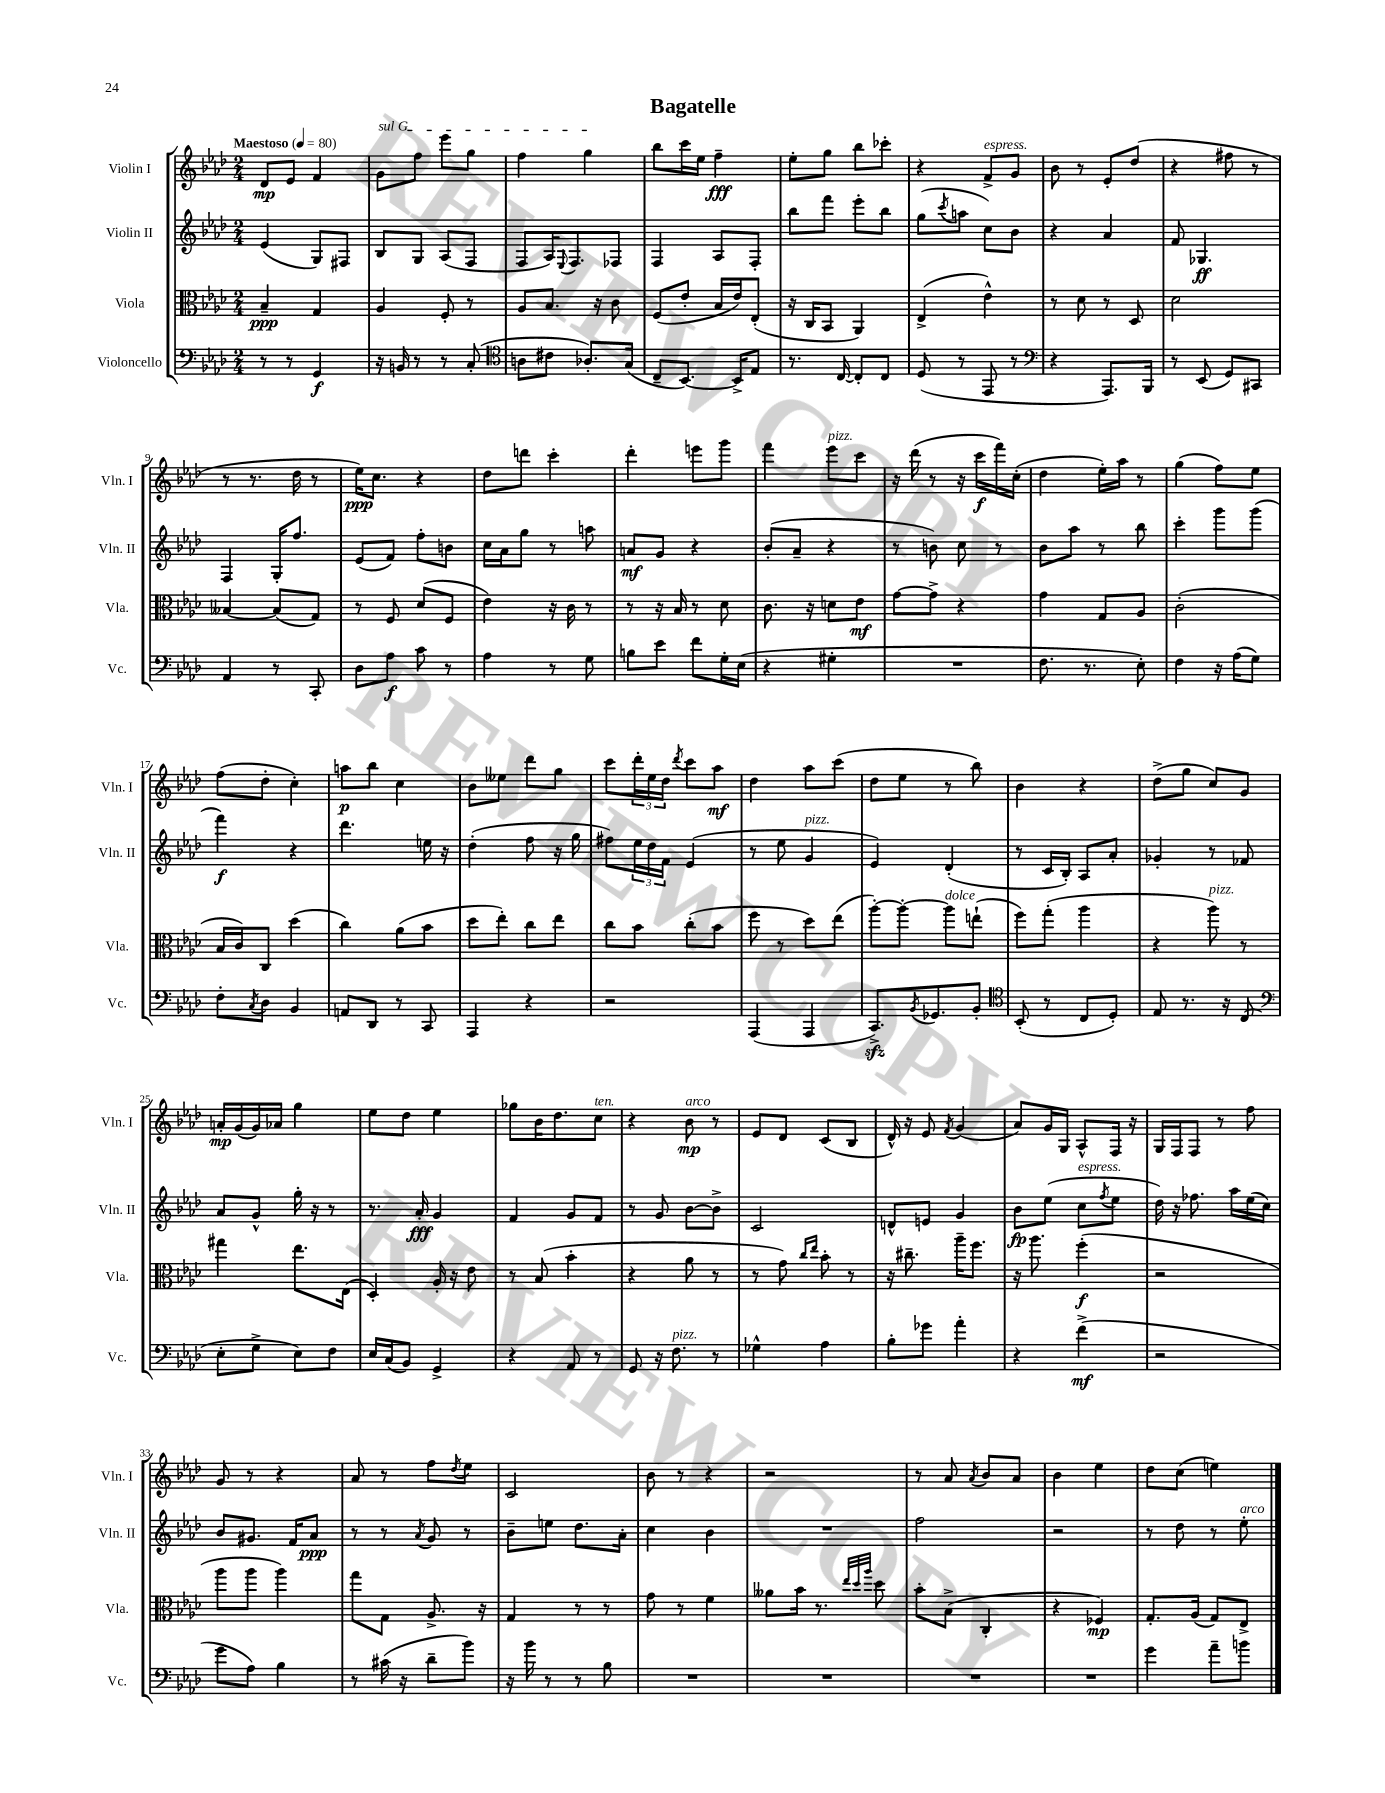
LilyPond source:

\header { title = "Bagatelle" }
<<
\new StaffGroup <<
\new Staff = "s0" \with { instrumentName = "Violin I" shortInstrumentName = "Vln. I" } {
    \clef treble \key aes \major \numericTimeSignature \time 2/4 \tempo "Maestoso" 4 = 80
    des'8\mp ees'8 f'4 |
    \once \override TextSpanner.bound-details.left.text = \markup { \italic "sul G" } g'8\startTextSpan f''8 ees'''8 g''8 |
    f''4 g''4\stopTextSpan |
    bes''8 c'''16 ees''16 f''4--\fff |
    ees''8-. g''8 bes''8 ces'''8-. |
    r4 f'8->^\markup { \italic "espress." } g'8 |
    bes'8 r8 ees'8-. des''8( |
    r4 fis''8 r8 |
    r8 r8. des''16 r8 |
    ees''16\ppp) c''8. r4 |
    des''8 d'''8 c'''4-. |
    des'''4-. e'''8 g'''8 |
    f'''4 ees'''8^\markup { \italic "pizz." } c'''8 |
    r16 des'''16( r8 r16 c'''16\f f'''16) c''16-.( |
    des''4 ees''16-.) aes''16 r8 |
    g''4( f''8) ees''8 |
    f''8( des''8-. c''4-.) |
    a''8\p bes''8 c''4 |
    bes'8 eeses''8 des'''8 g''8 |
    c'''8 \tuplet 3/2 { des'''16-. ees''16 des''16 } \acciaccatura { des'''8 } c'''8 aes''8\mf |
    des''4 aes''8 c'''8( |
    des''8 ees''8 r8 bes''8) |
    bes'4 r4 |
    des''8->( g''8 c''8) g'8 |
    a'16-.\mp g'16( g'16) aes'16 g''4 |
    ees''8 des''8 ees''4 |
    ges''8 bes'16 des''8. c''8^\markup { \italic "ten." } |
    r4 bes'8\mp^\markup { \italic "arco" } r8 |
    ees'8 des'8 c'8( bes8 |
    des'16-^) r16 ees'8 \acciaccatura { f'8 } g'4( |
    aes'8) g'16 g16 aes8-^ f16 r16 |
    g16 f16 f8 r8 f''8 |
    g'8 r8 r4 |
    aes'8 r8 f''8 \acciaccatura { des''8 } ees''8 |
    c'2 |
    bes'8 r8 r4 |
    r2 |
    r8 aes'8 \acciaccatura { aes'8 } bes'8 aes'8 |
    bes'4 ees''4 |
    des''8 c''8( e''4) \bar "|." |
}
\new Staff = "s1" \with { instrumentName = "Violin II" shortInstrumentName = "Vln. II" } {
    \clef treble \key aes \major \numericTimeSignature \time 2/4
    ees'4( g8) fis8 |
    bes8 g8 aes8( f8 |
    f8 aes16) \appoggiatura { ees8 } f8. fes8 |
    f4 aes8 f8-. |
    bes''8 f'''8 ees'''8-. bes''8 |
    g''8( \acciaccatura { c'''8 } a''8 c''8) bes'8 |
    r4 aes'4 |
    f'8 ges4.\ff |
    f4 g16-. f''8. |
    ees'8( f'8) f''8-. b'8 |
    c''16 aes'16 g''8 r8 a''8 |
    a'8\mf g'8 r4 |
    bes'8-.( aes'8-- r4 |
    r8 b'8) c''8 r8 |
    bes'8 aes''8 r8 bes''8 |
    c'''4-. g'''8 g'''8( |
    f'''4\f) r4 |
    des'''4. e''16 r16 |
    des''4-.( f''8 r16 g''16 |
    fis''8) \tuplet 3/2 { ees''16 des''16 f'16 } ees'4( |
    r8 ees''8 g'4^\markup { \italic "pizz." } |
    ees'4) des'4-.( |
    r8 c'16 bes16-.) aes8 aes'8-. |
    ges'4-. r8 fes'8 |
    aes'8 g'8-^ g''16-. r16 r8 |
    r8. aes'16-.\fff g'4 |
    f'4 g'8 f'8 |
    r8 g'8 bes'8~ bes'8-> |
    c'2 |
    d'8-^ e'8 g'4 |
    bes'8\fp ees''8( c''8^\markup { \italic "espress." } \acciaccatura { f''8 } ees''8 |
    des''16) r16 fes''8. aes''16 ees''16( c''16) |
    bes'8 gis'8. f'16 aes'8\ppp |
    r8 r8 \acciaccatura { aes'8 } g'8 r8 |
    bes'8-- e''8 des''8. aes'16-. |
    c''4 bes'4 |
    R2 |
    f''2 |
    r2 |
    r8 des''8 r8 ees''8-.^\markup { \italic "arco" } \bar "|." |
}
\new Staff = "s2" \with { instrumentName = "Viola" shortInstrumentName = "Vla." } {
    \clef alto \key aes \major \numericTimeSignature \time 2/4
    bes4--\ppp g4 |
    aes4 f8-. r8 |
    aes8 bes8. r16 c'8 |
    f8( ees'8-. bes16 ees'16) ees8-.( |
    r16 c16 bes,8 aes,4) |
    ees4->( ees'4-^) |
    r8 des'8 r8 des8 |
    des'2 |
    beses4~ beses8( g8) |
    r8 f8 des'8( f8 |
    ees'4) r16 c'16 r8 |
    r8 r16 bes16 r8 des'8 |
    c'8. r16 d'8 ees'8\mf |
    g'8~ g'8-> r4 |
    g'4 g8 aes8 |
    c'2-.( |
    bes16 c'16) c8 des''4( |
    c''4) aes'8( bes'8 |
    des''8 ees''8-.) c''8 ees''8 |
    c''8 bes'8 c''8-.( bes'8 |
    f''8 r8 des''8) ees''8( |
    aes''8~-.) aes''8~-. aes''8^\markup { \italic "dolce" } e''8-!( |
    f''8) g''8-.( aes''4 |
    r4 aes''8^\markup { \italic "pizz." }) r8 |
    gis''4 ees''8. ees16( |
    des4-.) aes16-. r16 ees'8 |
    r8 bes8( bes'4-. |
    r4 aes'8 r8 |
    r8 g'8) \grace { c''16 ees''16 } bes'8-. r8 |
    r16 cis''8.-- aes''16-- f''8. |
    r16 aes''8. f''4-.\f( |
    r2 |
    aes''8 aes''8 aes''4) |
    g''8 g8 aes8.-> r16 |
    g4 r8 r8 |
    g'8 r8 f'4 |
    aeses'8 bes'16 r8. \grace { ees''32 des''32 aes''32 } des''8 |
    bes'8-. bes8->( c4-. |
    r4 fes4\mp) |
    g8.-. aes16( g8) ees8-> \bar "|." |
}
\new Staff = "s3" \with { instrumentName = "Violoncello" shortInstrumentName = "Vc." } {
    \clef bass \key aes \major \numericTimeSignature \time 2/4
    r8 r8 g,4\f |
    r16 b,16 r8 r8 c8-.( |
    \clef tenor a8 cis'8 aes8.-.) g16( |
    c8-- bes,8.~) bes,16-> ees8 |
    r8. c16~ c8-. c8 |
    des8( r8 ees,8 r8 |
    \clef bass r4 aes,,8.) bes,,16 |
    r8 ees,8( g,8) cis,8 |
    aes,4 r8 c,8-. |
    des8 aes8\f c'8 r8 |
    aes4 r8 g8 |
    b8 ees'8 f'8 g16-. ees16( |
    r4 gis4-. |
    R2 |
    f8. r8. ees8-.) |
    f4 r16 aes16( g8) |
    f8-. \acciaccatura { c8 } des8 bes,4 |
    a,8 des,8 r8 c,8 |
    aes,,4 r4 |
    r2 |
    aes,,4( aes,,4 |
    c,8.->\sfz) \acciaccatura { bes,8 } ges,8. bes,8-. |
    \clef tenor bes,8-.( r8 c8 des8-.) |
    ees8 r8. r16 c8( |
    \clef bass ees8-. g8-> ees8) f8 |
    ees16 c16( bes,8) g,4-> |
    r4 aes,8 r8 |
    g,8 r16 f8.^\markup { \italic "pizz." } r8 |
    ges4-^ aes4 |
    bes8-. ges'8 aes'4-. |
    r4 f'4->\mf( |
    r2 |
    g'8 aes8) bes4 |
    r8 cis'16( r16 des'8-- bes'8) |
    r16 bes'16 r8 r8 bes8 |
    R2 |
    R2 |
    R2 |
    R2 |
    g'4 aes'8-- b'8 \bar "|." |
}
>>
>>
